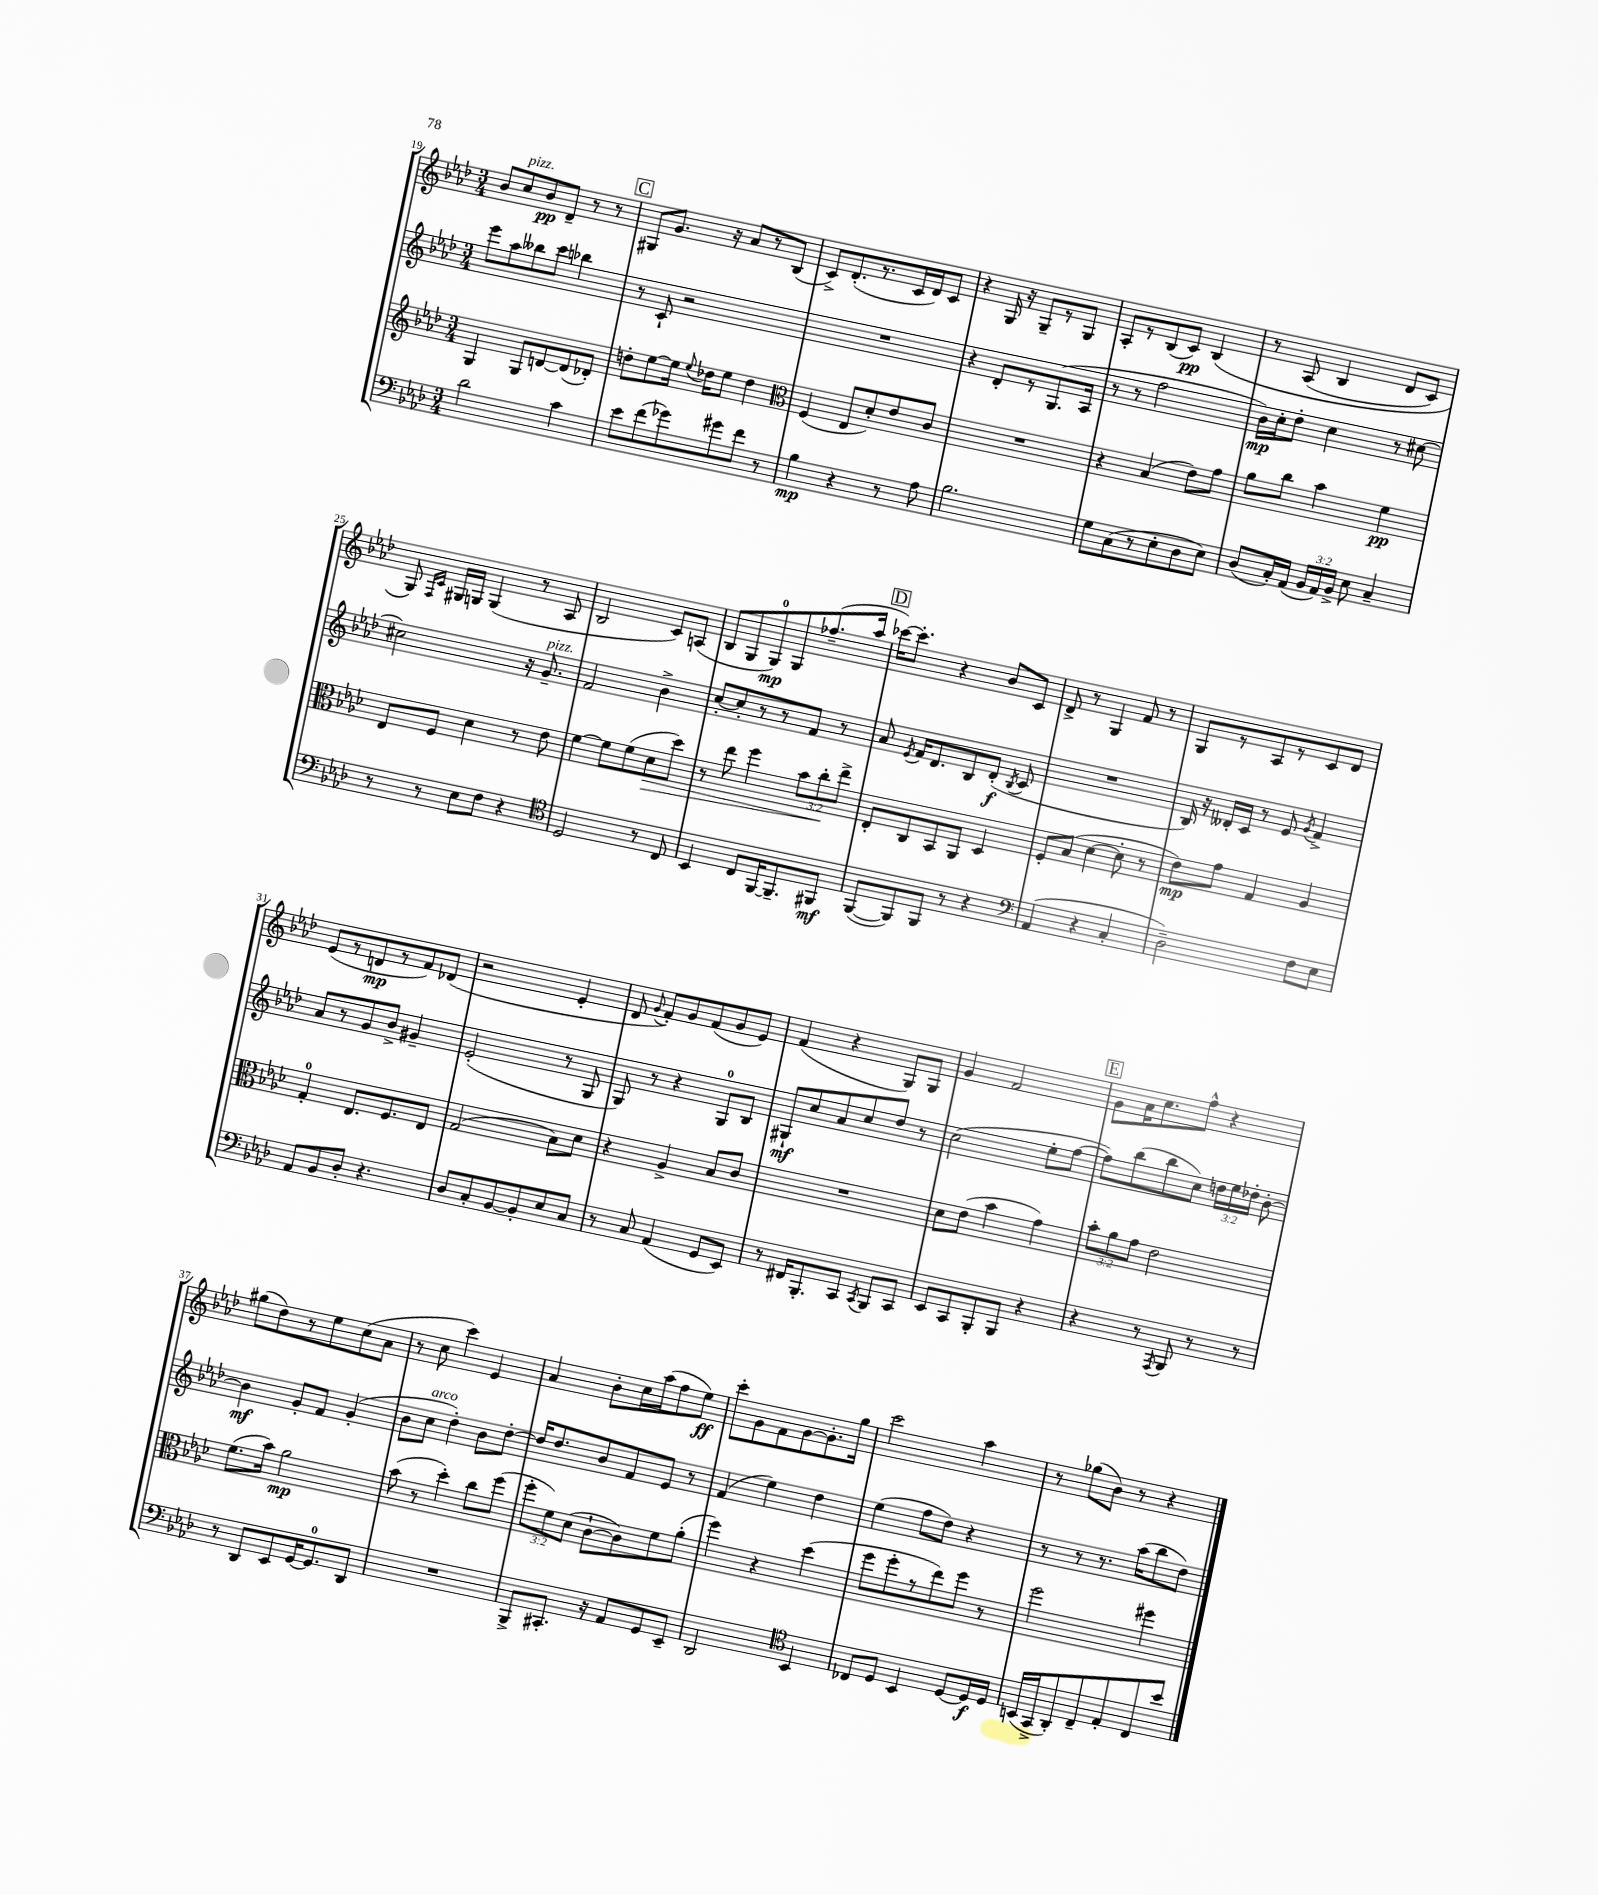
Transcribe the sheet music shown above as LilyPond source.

<<
\new StaffGroup <<
\new Staff = "s0" {
    \clef treble \key aes \major \numericTimeSignature \time 3/4
    \autoBeamOff bes'8[ c''8^\markup { \italic "pizz." } bes'8\pp des'8]-- r8 r8 |
    \mark \markup { \box "C" } gis8[ g'8.] r16 aes'8[ r8 bes8]( |
    c'8[->) des'8.-.( r8. c'16 des'16) c'8] |
    r4 g16 r16 g8[-- r8 g8] |
    aes8[-. r8 bes8( c'8]\pp) bes4\( |
    r8 aes8( bes4 des'8[ c'8]) |
    g8\) \grace { f16[ c'16] } gis16[ g16] g4( r8 aes8 |
    bes2 c'8[) a8]( |
    bes8[ g8 g8-0\mp) g8 fes''8.--( aes''16] |
    \mark \markup { \box "D" } ces'''16[~) ces'''8.]-. r4 bes'8[ c'8] |
    des'8-> r8 g4 f'8 r8 |
    g8[ r8 aes8 r8 c'8 des'8] |
    ees'8[( r8 d'8\mp r8 f'8) des'8]( |
    r2 ees'4-. |
    des'8 \appoggiatura { g'8 } f'8[-.) g'8 f'8( g'8 ees'8]) |
    f'4( r4 g8[) g8] |
    g'4 f'2 |
    \mark \markup { \box "E" } g'8[ aes'16 c''8. f''8]-^ r4 |
    gis''8[( des''8) r8 ees''8 c''8( aes'8] |
    r8 c''8 c'''4) ees'4 |
    aes'4 bes'8[-. c''16 aes''16( f''8 ees''8]\ff) |
    c'''8[-. g'8 f'8 g'8~ g'8.-. g''16] |
    c'''2 aes''4 |
    r8 ges''8[( bes'8]) r8 r4 \bar "|." |
}
\new Staff = "s1" {
    \clef treble \key aes \major \numericTimeSignature \time 3/4 \override Staff.TupletNumber.text = #tuplet-number::calc-fraction-text
    \autoBeamOff ees'''8[ aes''8 beses''8 c'''8] bes''4 |
    \mark \markup { \box "C" } r8 c'8-! r2 |
    R2. |
    r4 des'8[-. r8 g8.( aes16] |
    r8 r8 f''2 |
    bes'16[\mp) c''16-. des''8]-. c''4 r8 cis''8~ |
    cis''2 r16 g'8.--^\markup { \italic "pizz." } |
    f'2 bes'4-> |
    c''8[~-. c''8-. r8 r8 f'8] r8 |
    \mark \markup { \box "D" } aes'8 \acciaccatura { ees'8 } f'16[ des'8. bes8 des'8]-.\f( \acciaccatura { bes8 } c'8 |
    R2. |
    bes16) r16 deses'16[-. c'16] r8 ees'8 \acciaccatura { g'8 } f'4-> |
    aes'8[ r8 g'8 bes'8]-> gis'4-- |
    ees'2-.( r8 g8 |
    g8) r8 r4 g8[-0 bes8] |
    gis8[-!\mf c''8 aes'8 c''8 des''8] r8 |
    c''2( ees''8[-. f''8]~ |
    \mark \markup { \box "E" } f''8[) bes''8( bes''8 c''8]) \tuplet 3/2 { d''16[ ees''16 des''16]-. } bes'8~-. |
    bes'4\mf g'8[-. f'8] g'4-.( |
    bes'8[ c''8]^\markup { \italic "arco" } des''4-.) bes'8[ des''8]~-. |
    des''16[ des''8. bes'8 f'8 ees'8] r8 |
    f'4( ees''4) des''4 |
    ees''4( f''8[ des''8]) r4 |
    r8 r8 r8. aes''16[( bes''8 des''8]) \bar "|." |
}
\new Staff = "s2" {
    \clef treble \key aes \major \numericTimeSignature \time 3/4 \override Staff.TupletNumber.text = #tuplet-number::calc-fraction-text
    \autoBeamOff g4 g8[ d'8~ d'8( des'8]-.) |
    \mark \markup { \box "C" } d''8[-. ees''8~ ees''16] \appoggiatura { ees''8 } des''16[ ees''8] des''4 |
    \clef alto f4( ees8[ des'8-.) ees'8 c'8] |
    R2. |
    r4 bes4( ees'8[) g'8] |
    aes'8[ c''8] bes'4 f'4\pp |
    ees8[ f8] des'4 r8 ees'8 |
    f'4~ f'8[ f'8( des'8\> des''8]) |
    r8 ees''8 f''4 \tuplet 3/2 { bes'8[ c''8-.\! ees''8]-> } |
    \mark \markup { \box "D" } ees8[-. c8 bes,8 aes,8] des4 |
    f8[-. bes8]( des'4~ des'8-. r8 |
    ees'8[\mp) g'8] g4 aes4 |
    g4-0-. ees8.[ f8. ees8] |
    g2( bes8[) des'8] |
    r4 aes4-> bes8[ c'8] |
    R2. |
    des'8[ ees'8]( bes'4 g'4) |
    \mark \markup { \box "E" } \tuplet 3/2 { bes'8[-. aes'8 g'8] } ees'2 |
    f'8.[( bes'16]) aes'2\mp |
    bes'8( r8 des''4-.) c''8[ f''8]( |
    \tuplet 3/2 { f''8[-. f'8) des'8]( } c'8[~-! c'8) f'8 aes'8]-.( |
    f''4) r4 des''4( |
    f''8[ f''8-. r8 ees''8) f''8] r8 |
    f''2 fis''4 \bar "|." |
}
\new Staff = "s3" {
    \clef bass \key aes \major \numericTimeSignature \time 3/4 \override Staff.TupletNumber.text = #tuplet-number::calc-fraction-text
    \autoBeamOff des'2 c'4 |
    \mark \markup { \box "C" } ees'8[ f'8( ges'8) gis'8 f'8] r8 |
    bes4\mp r4 r8 aes8 |
    bes2. |
    g8[ c8( r8 ees8-. des8 ees8]) |
    des8[( c16-.) aes,16]( \tuplet 3/2 { bes,16[ aes,16) bes,16]-> } ees8 c4-- |
    r8 r8 ees8[ f8] r4 |
    \clef tenor des2 r8 c8 |
    bes,4 c8[ f,16~ f,8.-- fis,8]\mf |
    \mark \markup { \box "D" } f,8[~( f,8) f,8] r8 r4 |
    \clef bass aes,4( r4 c4-. |
    des2--) f8[ ees8] |
    aes,8[ bes,8 des8]-. r4. |
    des8[ c8-. bes,8~ bes,8-. ees8 c8] |
    r8 c8 aes,4( g,8[ ees,8]) |
    r8 fis,16[ bes,,8.-. c,8] \acciaccatura { c,8 } bes,,8[ c,8] |
    ees,8[ c,8 bes,,8-. bes,,8] r4 |
    \mark \markup { \box "E" } r4 r8 \acciaccatura { aes,,8 } bes,,8 r8 r8 |
    r8 des,8[ ees,8 g,16~ g,8.-0 des,8] |
    R2. |
    bes,,8[-> cis,8.]-. r16 aes,8[ g,8 ees,8]-- |
    des,2 \clef tenor bes,4 |
    ces8[ des8] bes,4 des8[~ des16\f des16] |
    b,16[( g,16-> aes,8-.) c8-- ees8-. c8 bes'8] \bar "|." |
}
>>
>>
\layout { \context { \Score currentBarNumber = #19 } }
